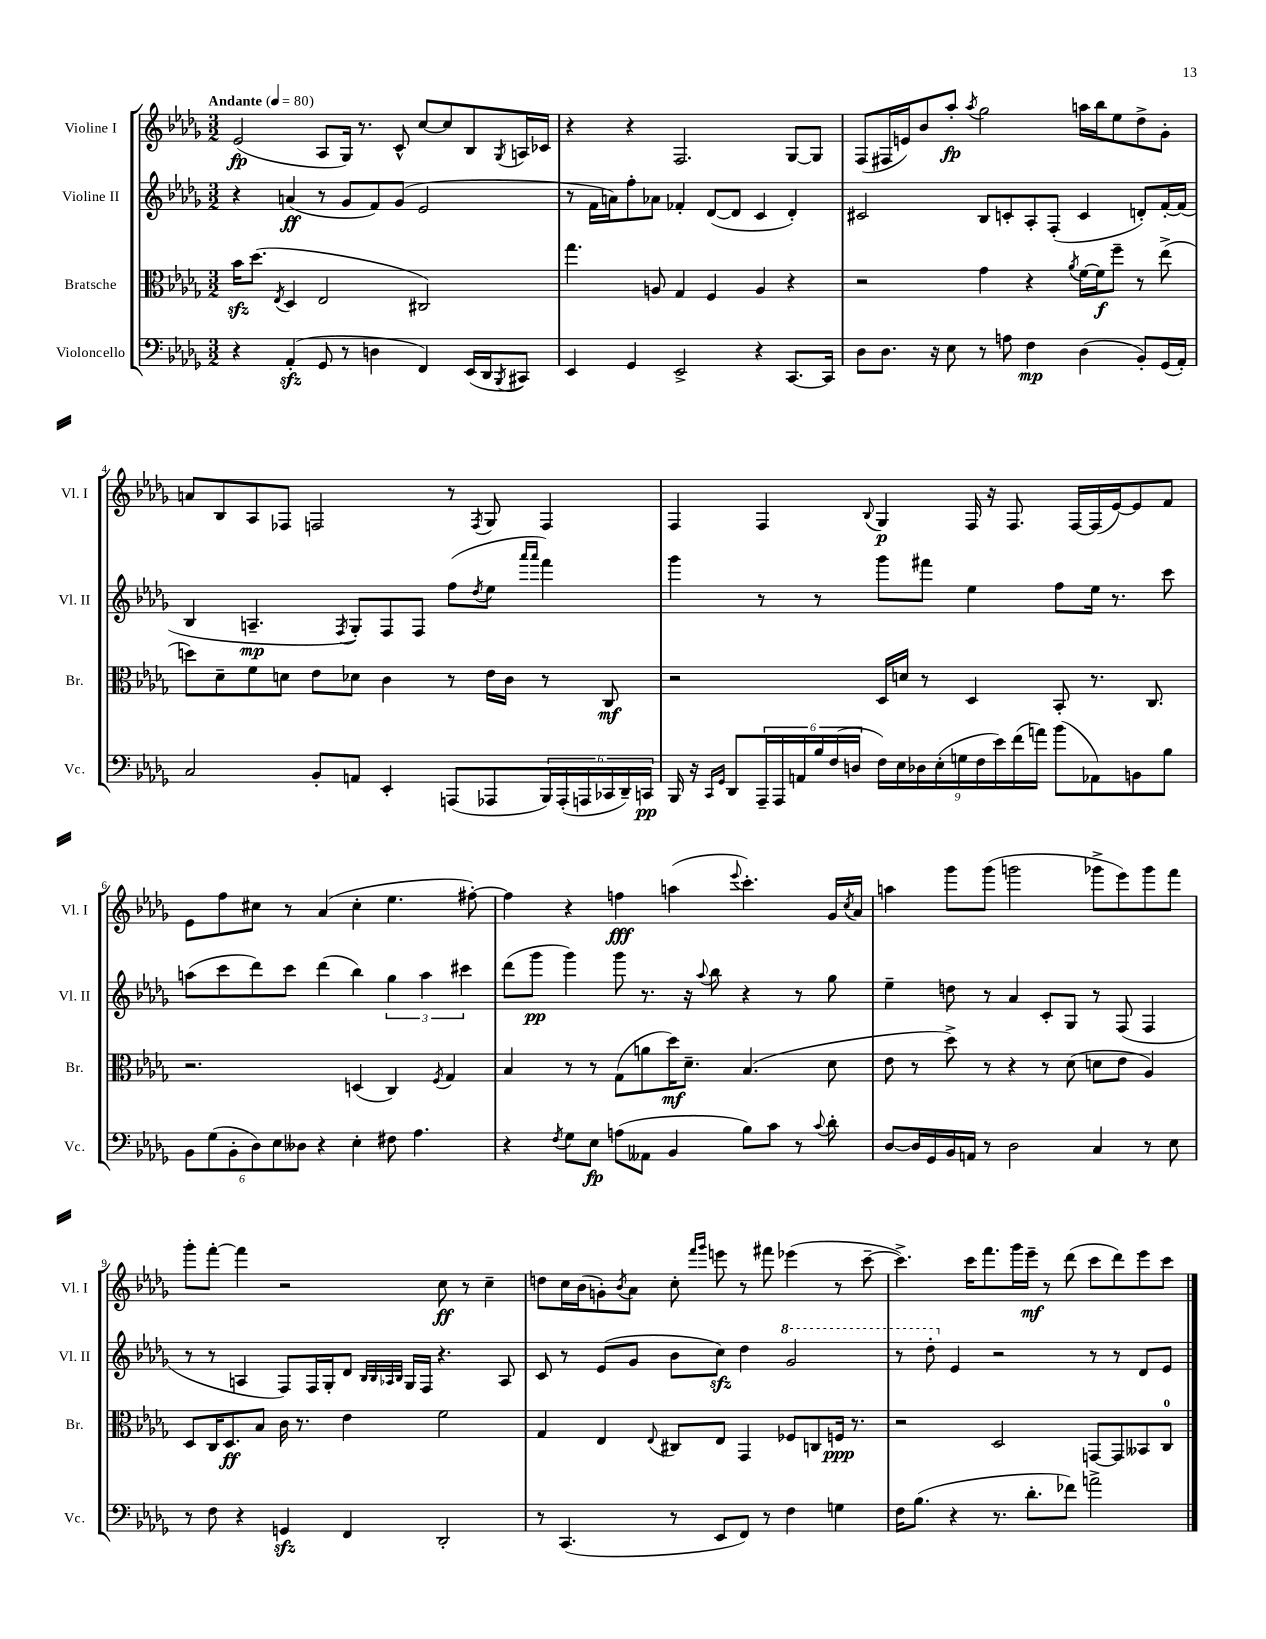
<<
\new StaffGroup <<
\new Staff = "s0" \with { instrumentName = "Violine I" shortInstrumentName = "Vl. I" } {
    \clef treble \key des \major \numericTimeSignature \time 3/2 \tempo "Andante" 4 = 80
    ees'2\fp( aes8 ges16) r8. c'8-^ c''8~ c''8 bes8 \acciaccatura { ges8 } a16 ces'16 |
    r4 r4 f2. ges8~ ges8 |
    f8( fis16 e'16) bes'8 aes''8-.\fp \acciaccatura { aes''8 } ges''2 a''16 bes''16 ees''8 des''8-> ges'8-. |
    a'8 bes8 aes8 fes8 f2 r8 \acciaccatura { f8 } ges8 f4 |
    f4 f4 \appoggiatura { bes8 } ges4\p f16 r16 f8. f16~ f16( ees'16~) ees'8 f'8 |
    ees'8 f''8 cis''8 r8 aes'4( cis''4-. ees''4. fis''8~-.) |
    fis''4 r4 f''4\fff a''4( \appoggiatura { ees'''8 } c'''4.-.) ges'16 \acciaccatura { c''8 } aes'16 |
    a''4 ges'''8 ges'''8( g'''2 ges'''8-> ees'''8) ges'''8 f'''8 |
    ges'''8-. f'''8~-. f'''4 r2 c''8\ff r8 c''4-- |
    d''8 c''16 bes'16( g'8-.) \acciaccatura { bes'8 } aes'8 c''8-. \grace { f'''16 ges'''16 } e'''8 r8 fis'''8 ees'''4( r8 c'''8~-- |
    c'''4.->) c'''16 f'''8. ges'''16 ees'''16--\mf r8 des'''8( c'''8 des'''8) ees'''8 c'''8 \bar "|." |
}
\new Staff = "s1" \with { instrumentName = "Violine II" shortInstrumentName = "Vl. II" } {
    \clef treble \key des \major \numericTimeSignature \time 3/2
    r4 a'4\ff( r8 ges'8 f'8) ges'8( ees'2 |
    r8 f'16 a'16) f''8-. aes'8 fes'4-. des'8~( des'8 c'4 des'4-.) |
    cis'2 bes8 c'8-. aes8-. f8-.( c'4 d'8-.) f'16~-. f'16( |
    bes4 a4.--\mp \acciaccatura { f8 } ges8-.) f8 f8 f''8( \acciaccatura { des''8 } ees''8 \grace { aes'''16 aes'''16 } f'''4) |
    ges'''4 r8 r8 ges'''8 fis'''8 ees''4 f''8 ees''16 r8. c'''8 |
    a''8( c'''8 des'''8) c'''8 des'''4( bes''4) \tuplet 3/2 { ges''4 a''4 cis'''4 } |
    des'''8( ges'''8\pp ges'''4) ges'''8 r8. r16 \appoggiatura { aes''8 } bes''8 r4 r8 ges''8 |
    ees''4-- d''8 r8 aes'4 c'8-. ges8 r8 f8( f4 |
    r8 r8 a4 f8) f16 ges16-. des'8 \grace { bes32 bes32 aes32 bes32 } ges16 f16 r4. aes8 |
    c'8 r8 ees'8( ges'8 bes'8 c''8\sfz) des''4 \ottava #1 ges''2 |
    r8 des'''8-. \ottava #0 ees'4 r2 r8 r8 des'8 ees'8 \bar "|." |
}
\new Staff = "s2" \with { instrumentName = "Bratsche" shortInstrumentName = "Br." } {
    \clef alto \key des \major \numericTimeSignature \time 3/2
    bes'16\sfz des''8.( \acciaccatura { ees8 } des4 ees2 cis2) |
    ges''4. a8 ges4 f4 a4 r4 |
    r2 ges'4 r4 \acciaccatura { aes'8 } f'16~ f'16\f f''8-- r8 ees''8->( |
    d''8) des'8-- f'8 d'8 ees'8 des'8 c'4 r8 ees'16 c'16 r8 c8\mf |
    r2 des16 d'16 r8 des4 bes,8-. r8. c8. |
    r2. d4( c4) \acciaccatura { f8 } ges4 |
    bes4 r8 r8 ges8( a'8 des''16\mf) des'8.-- bes4.( des'8 |
    ees'8 r8 des''8->) r8 r4 r8 des'8( d'8 ees'8 aes4) |
    des8 c16 des8.\ff bes8 c'16 r8. ees'4 f'2 |
    ges4 ees4 \appoggiatura { ees8 } cis8 ees8 ges,4 fes8 c8 f16\ppp r8. |
    r2 des2 g,8~ g,8 beses,8 c8-0 \bar "|." |
}
\new Staff = "s3" \with { instrumentName = "Violoncello" shortInstrumentName = "Vc." } {
    \clef bass \key des \major \numericTimeSignature \time 3/2
    r4 aes,4-.\sfz( ges,8 r8 d4 f,4) ees,16( des,16 \acciaccatura { bes,,8 } cis,8) |
    ees,4 ges,4 ees,2-> r4 c,8.~ c,16 |
    des8 des8. r16 ees8 r8 a8 f4\mp des4( bes,8-.) ges,16( aes,16-.) |
    c2 bes,8-. a,8 ees,4-. a,,8( aes,,8 \tuplet 6/4 { bes,,16) aes,,16-.( a,,16 ces,16 des,16--) c,16\pp } |
    bes,,16 r16 \grace { c,16 ges,16 } des,8 \tuplet 6/4 { aes,,16-- aes,,16 a,16 bes16 f16( d16 } \tuplet 9/8 { f16) ees16 des16 ees16-.( g16 f16 ees'16) f'16( a'16) } bes'8( aes,8) b,8 bes8 |
    \tuplet 6/4 { bes,8 ges8( bes,8-. des8) ees8 deses8 } r4 ees4-. fis8 aes4. |
    r4 \acciaccatura { f8 } ges8 ees8\fp a8( aeses,8 bes,4 bes8) c'8 r8 \appoggiatura { c'8 } des'8-. |
    des8~ des16 ges,16 bes,16 a,16 r8 des2 c4 r8 ees8 |
    r8 f8 r4 g,4\sfz f,4 des,2-. |
    r8 c,4.( r8 ees,8 f,8) r8 f4 g4 |
    f16 bes8.( r4 r8. des'8.-. fes'8) a'2-> \bar "|." |
}
>>
>>
